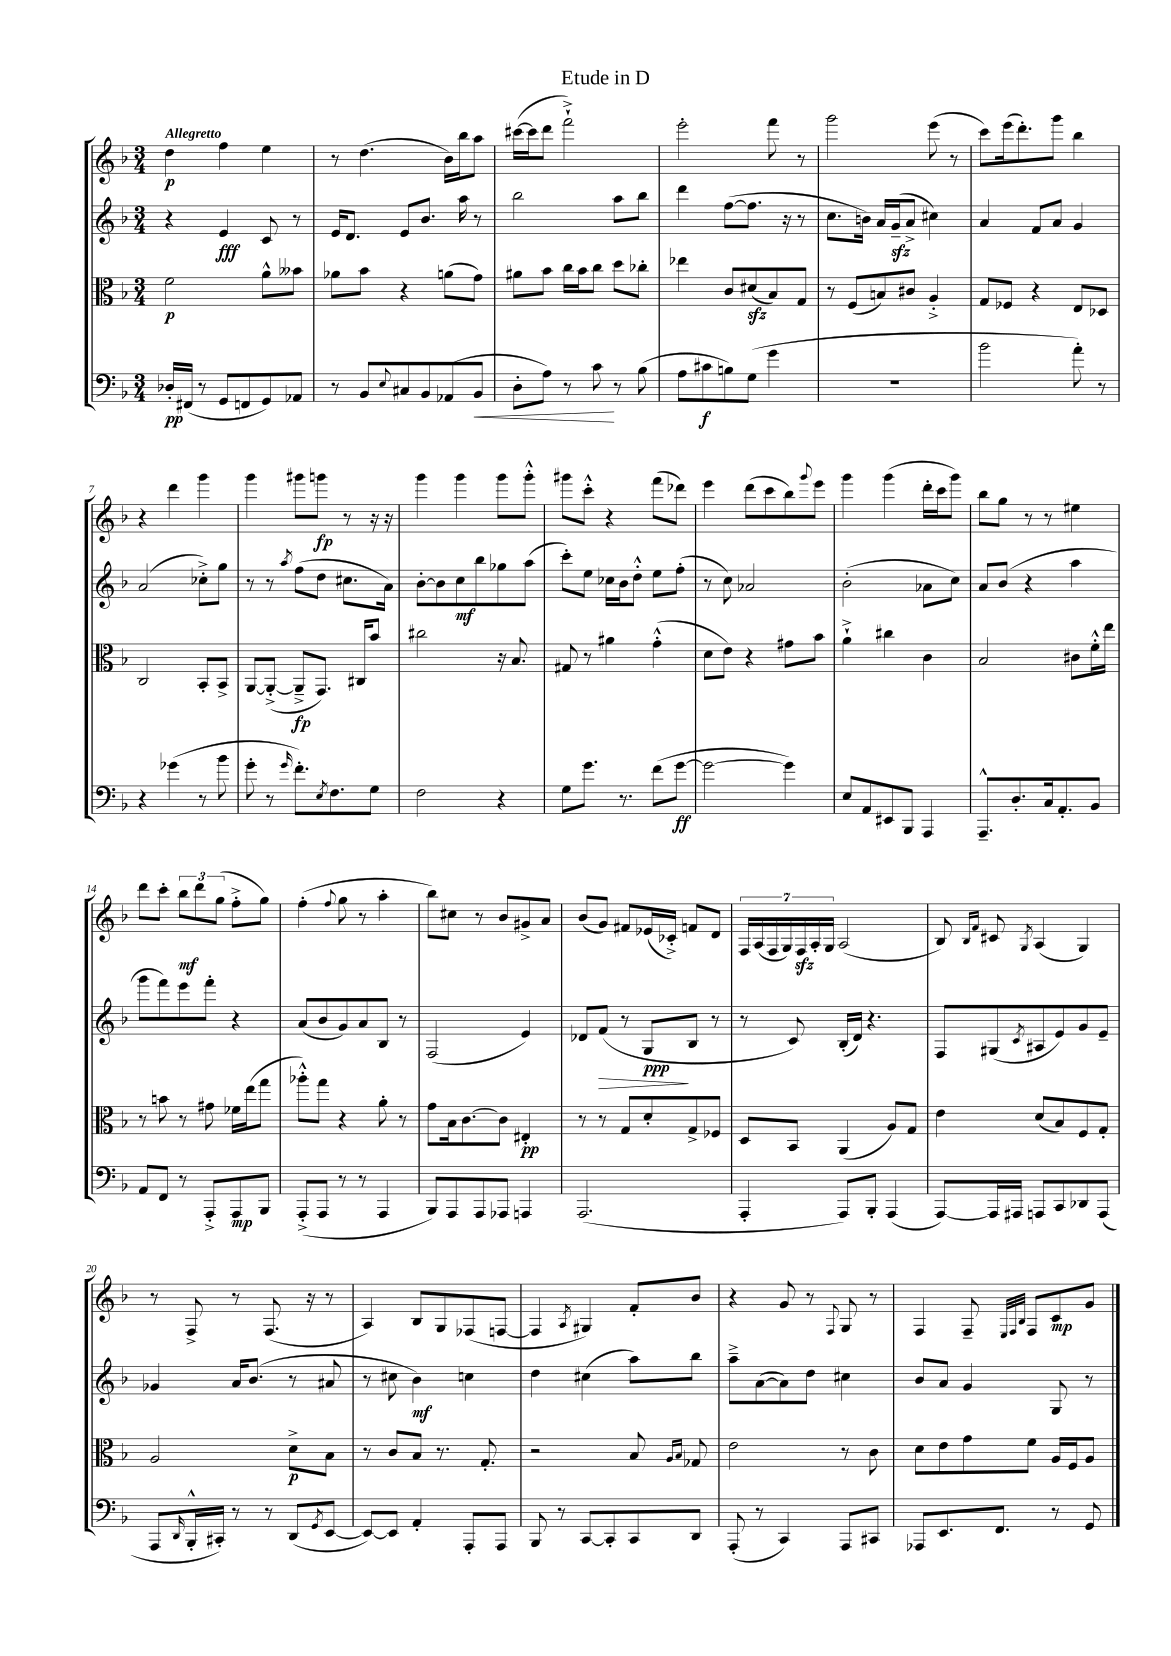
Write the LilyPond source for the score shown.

\header { title = "Etude in D" }
<<
\new StaffGroup <<
\new Staff = "s0" {
    \clef treble \key f \major \numericTimeSignature \time 3/4 \tempo "Allegretto"
    d''4\p f''4 e''4 |
    r8 d''4.( bes'16) bes''16 a''8 |
    cis'''16~( cis'''16 d'''8 f'''2-!->) |
    e'''2-. f'''8 r8 |
    g'''2 e'''8( r8 |
    c'''8) e'''16( d'''8.-.) g'''8 bes''4 |
    r4 d'''4 g'''4 |
    g'''4 gis'''8 g'''8\fp r8 r16 r16 |
    g'''4 g'''4 g'''8 g'''8-.-^ |
    gis'''8 c'''8-.-^ r4 f'''8( des'''8) |
    e'''4 d'''8( c'''8 bes''8) \appoggiatura { g'''8 } e'''8 |
    g'''4 g'''4( d'''16-. c'''16 g'''8) |
    bes''8 g''8 r8 r8 eis''4 |
    d'''8 c'''8-. \tuplet 3/2 { bes''8\mf d'''8 g''8( } f''8-.-> g''8) |
    f''4-.( \appoggiatura { f''8 } g''8 r8 a''4-. |
    bes''8) cis''8 r8 bes'8 gis'8-> a'8 |
    bes'8( g'8) fis'8 ees'16( ces'16-.->) f'8 d'8 |
    \tuplet 7/4 { f16 a16( f16 g16) f16\sfz a16-. g16 } a2( |
    bes8) \grace { bes16 f'16 } cis'8 \acciaccatura { g8 } a4( g4) |
    r8 f8-> r8 f8.( r16 r8 |
    a4) bes8 g8 fes8( f8~ |
    f4 \acciaccatura { a8 } gis4) f'8-. bes'8 |
    r4 g'8 r8 \appoggiatura { f8 } g8 r8 |
    f4 f8-- \grace { e32 f32 bes32 } f8 c'8\mp g'8 \bar "|." |
}
\new Staff = "s1" {
    \clef treble \key f \major \numericTimeSignature \time 3/4
    r4 e'4\fff c'8 r8 |
    e'16 d'8. e'8 bes'8. a''16 r8 |
    bes''2 a''8 bes''8 |
    d'''4 f''8~( f''8. r16 r8 |
    c''8. b'16) a'16 g'16--\sfz( a'8-> cis''4) |
    a'4 f'8 a'8 g'4 |
    a'2( ces''8-.->) g''8 |
    r8 r8 \acciaccatura { a''8 } f''8( d''8 cis''8. a'16) |
    bes'8~-. bes'8 c''8\mf bes''8 ges''8 a''8( |
    c'''8-.) e''8 ces''16 bes'16 d''8-.-^ e''8 f''8-.( |
    r8 c''8) aes'2 |
    bes'2-.( aes'8 c''8) |
    a'8 bes'8( r4 a''4 |
    g'''8 f'''8) e'''8 f'''8-. r4 |
    a'8( bes'8 g'8) a'8 bes8 r8 |
    f2( e'4) |
    des'8 f'8\>( r8 g8\ppp\! bes8 r8 |
    r8 c'8) bes16-.( d'16) r4. |
    f8 gis8( \acciaccatura { c'8 } ais8 e'8) g'8 e'8-- |
    ges'4 a'16 bes'8.( r8 ais'8 |
    r8 cis''8 bes'4\mf) c''4 |
    d''4 cis''4( a''8) bes''8 |
    a''8---> a'8~( a'8) d''8 cis''4 |
    bes'8 a'8 g'4 g8 r8 \bar "|." |
}
\new Staff = "s2" {
    \clef alto \key f \major \numericTimeSignature \time 3/4
    f'2\p a'8-^ beses'8 |
    aes'8 bes'8 r4 a'8( g'8) |
    ais'8 bes'8 c''16 bes'16 c''8 d''8 ces''8-. |
    ees''4 c'8 dis'8\sfz( bes8) g8 |
    r8 f8( b8) cis'8 a4-.-> |
    g8 fes8 r4 e8 des8 |
    c2 bes,8-. bes,8-> |
    a,8~ a,8~-.->( a,8--->\fp g,8.) cis16 bes'8 |
    cis''2 r16 bes8. |
    gis8 r8 ais'4 g'4-.-^( |
    d'8 e'8) r4 gis'8 bes'8 |
    a'4-!-> cis''4 c'4 |
    bes2 cis'8 f'16-.-^ e''16 |
    r8 b'8 r8 gis'8 fes'16 e''16( g''8 |
    aes''8-.-^) g''8 r4 a'8-. r8 |
    g'8 bes16 c'8.~ c'8 eis4-.\pp |
    r8 r8 g8 d'8-. g8-> fes8 |
    d8 bes,8 a,4( a8) g8 |
    e'4 d'8( bes8) f8 g8-. |
    a2 d'8->\p bes8 |
    r8 c'8 bes8 r8. g8.-. |
    r2 bes8 \grace { a16 bes16 } ges8 |
    e'2 r8 c'8 |
    d'8 e'8 g'8 f'8 a16 f16 a8 \bar "|." |
}
\new Staff = "s3" {
    \clef bass \key f \major \numericTimeSignature \time 3/4
    des16-.\pp fis,16( r8 g,8 f,8 g,8) aes,8 |
    r8 bes,8 \appoggiatura { e8 } cis8 bes,8 aes,8( bes,8\< |
    d8-. a8) r8 c'8\! r8 bes8( |
    a8 cis'8\f b8) g8( g'4 |
    R2. |
    bes'2 a'8-.) r8 |
    r4 ges'4( r8 bes'8 |
    g'8-. r8 \grace { g'16 } f'8.-.) \acciaccatura { e8 } f8. g8 |
    f2 r4 |
    g8 g'8. r8. f'8( g'8~\ff |
    g'2~ g'4) |
    e8 a,8 eis,8 bes,,8 a,,4 |
    a,,8.---^ d8.-. c16 a,8.-. bes,8 |
    a,8 f,8 r8 a,,8-.-> a,,8\mp bes,,8 |
    a,,8-.->( a,,8 r8 r8 a,,4 |
    bes,,8) a,,8 a,,8 aes,,8 a,,4 |
    a,,2.( |
    a,,4-. a,,8) bes,,8-. a,,4( |
    a,,8~) a,,16 ais,,16 a,,8 c,8 des,8 a,,8( |
    a,,8 \grace { d,16 } bes,,16-.-^ cis,16-.) r8 r8 d,8( \acciaccatura { g,8 } e,8~ |
    e,8~) e,8 a,4-. a,,8-. a,,8 |
    bes,,8 r8 c,8~ c,8-. c,8 d,8 |
    a,,8-.( r8 c,4) a,,8 cis,8 |
    aes,,8 e,8. f,8. r8 g,8 \bar "|." |
}
>>
>>
